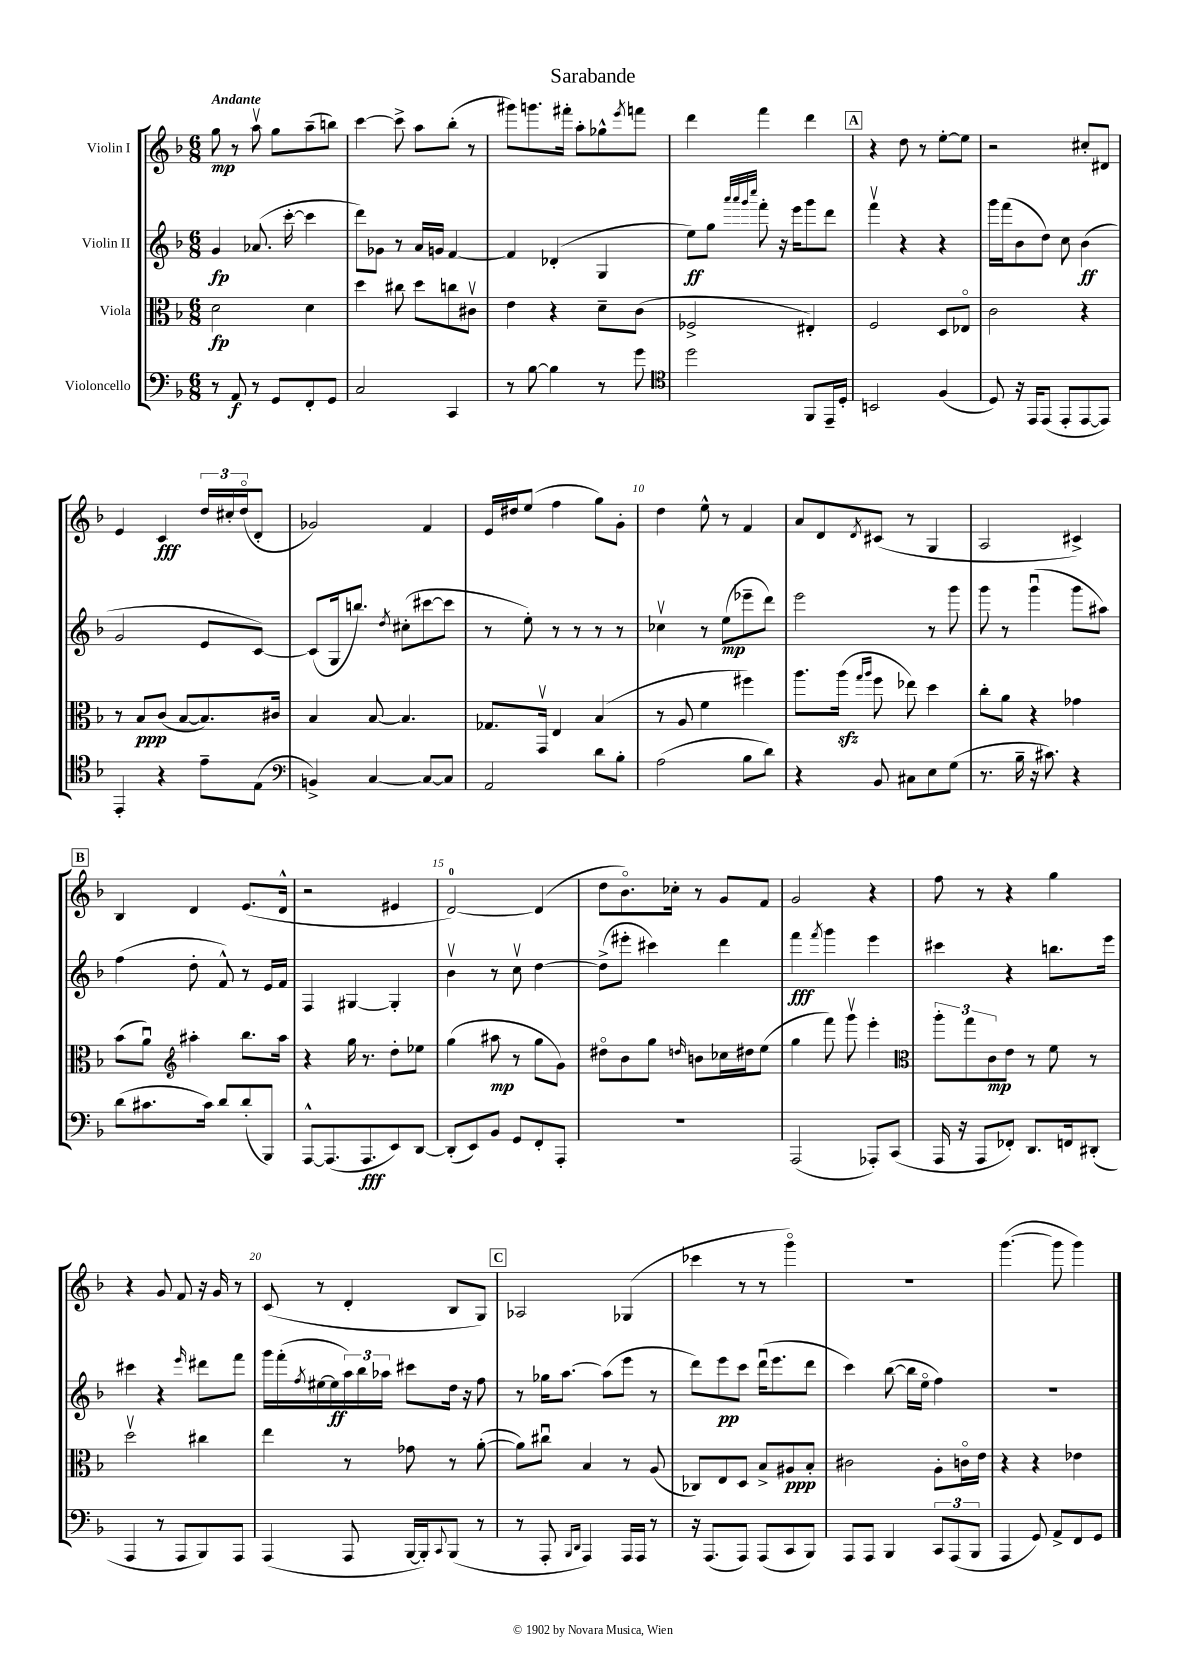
\header { title = "Sarabande" }
<<
\new StaffGroup <<
\new Staff = "s0" \with { instrumentName = "Violin I" } {
    \clef treble \key f \major \numericTimeSignature \time 6/8 \tempo "Andante"
    g''8\mp r8 a''8\upbow g''8 a''8--( b''8) |
    c'''4~ c'''8-> a''8 bes''8-.( r8 |
    gis'''8) g'''8. fis'''16-. a''8-. ges''8-^ \acciaccatura { e'''8 } f'''8 |
    d'''4 f'''4 d'''4 |
    \mark \markup { \box "A" } r4 d''8 r8 e''8~-. e''8 |
    r2 cis''8-. dis'8 |
    e'4 c'4\fff \tuplet 3/2 { d''16 cis''16-. d''16\flageolet( } d'8-. |
    ges'2) f'4 |
    e'16 dis''16 e''8( f''4 g''8) g'8-. |
    d''4 e''8-^ r8 f'4 |
    a'8 d'8 \acciaccatura { d'8 } cis'8( r8 g4 |
    a2 cis'4->) |
    \mark \markup { \box "B" } bes4 d'4 e'8.( d'16-^ |
    r2 eis'4 |
    d'2-0~) d'4( |
    d''8 bes'8.\flageolet) ces''16-. r8 g'8 f'8 |
    g'2 r4 |
    f''8 r8 r4 g''4 |
    r4 g'8 f'8 r16 g'16 r8 |
    c'8( r8 d'4-. bes8 g8) |
    \mark \markup { \box "C" } aes2 ges4( |
    ces'''4 r8 r8 g'''4\flageolet) |
    R2. |
    g'''4.~( g'''8 g'''4) \bar "|." |
}
\new Staff = "s1" \with { instrumentName = "Violin II" } {
    \clef treble \key f \major \numericTimeSignature \time 6/8
    g'4\fp aes'8.( c'''16~-. c'''4 |
    d'''8) ges'8 r8 a'16 g'16 f'4~ |
    f'4 des'4-.( g4 |
    e''8\ff) g''8 \grace { a'''32 a'''32 g'''32 c''''32 } f'''8-. r16 e'''16 g'''8 d'''8 |
    \mark \markup { \box "A" } f'''4\upbow r4 r4 |
    g'''16 f'''16( bes'8 d''8) c''8 bes'4\ff( |
    g'2 e'8 c'8~) |
    c'8( g16 b''8.) \acciaccatura { d''8 } cis''8-.( cis'''8~ cis'''8 |
    r8 e''8-.) r8 r8 r8 r8 |
    ces''4\upbow r8 e''8\mp( ees'''8-- d'''8) |
    e'''2 r8 g'''8 |
    g'''8 r8 g'''4\downbow( g'''8 ais''8) |
    \mark \markup { \box "B" } f''4( d''8-. f'8-^) r8 e'16 f'16 |
    f4 gis4~ gis4-. |
    bes'4\upbow r8 c''8\upbow d''4~ |
    d''8->( eis'''8-. cis'''4) d'''4 |
    f'''4\fff \acciaccatura { f'''8 } g'''4 e'''4 |
    cis'''4 r4 b''8. e'''16 |
    cis'''4 r4 \grace { e'''16 } dis'''8 f'''8 |
    g'''16 f'''16-.( \acciaccatura { f''8 } eis''16~ eis''16\ff \tuplet 3/2 { a''16) bes''16 aes''16 } cis'''8 d''16 r16 f''8 |
    \mark \markup { \box "C" } r8 ges''16 a''8.~ a''8( e'''8 r8 |
    d'''8) e'''8\pp c'''8 d'''16\downbow( e'''8. d'''8 |
    c'''4) bes''8~( bes''16 e''16\flageolet f''4) |
    R2. \bar "|." |
}
\new Staff = "s2" \with { instrumentName = "Viola" } {
    \clef alto \key f \major \numericTimeSignature \time 6/8
    d'2\fp d'4 |
    d''4 cis''8 d''8 c''8 cis'8\upbow |
    e'4 r4 d'8-- c'8( |
    fes2-> eis4-.) |
    \mark \markup { \box "A" } f2 d8 ees8\flageolet |
    c'2 r4 |
    r8 bes8\ppp c'8( bes8~ bes8.) cis'16 |
    bes4 bes8~ bes4. |
    ges8. g,16\upbow e4 bes4( |
    r8 a8 f'4 fis''4) |
    a''8. a''16\sfz( \grace { g''16 a''16 } f''8 ees''8) d''4 |
    c''8-. a'8 r4 ges'4 |
    \mark \markup { \box "B" } bes'8( a'8\downbow) \clef treble ais''4-. bes''8. ais''16 |
    r4 g''16 r8. d''8-. ees''8 |
    g''4( ais''8\mp r8 g''8 g'8) |
    dis''8\flageolet bes'8 g''8 \grace { d''16 } b'8 ces''16 dis''16 e''8( |
    g''4 f'''8) g'''8\upbow e'''4-. |
    \clef alto \tuplet 3/2 { a''8-. g''8 c'8\mp } e'8 r8 f'8 r8 |
    d''2\upbow cis''4 |
    e''4 r8 ges'8 r8 a'8~-.( |
    \mark \markup { \box "C" } a'8) cis''8\downbow bes4 r8 a8( |
    ces8) e8 d8 bes8-> ais8\ppp bes8-. |
    cis'2 a8-. c'16\flageolet e'16 |
    r4 r4 ees'4 \bar "|." |
}
\new Staff = "s3" \with { instrumentName = "Violoncello" } {
    \clef bass \key f \major \numericTimeSignature \time 6/8
    r8 a,8\f r8 g,8 f,8-. g,8 |
    c2 c,4 |
    r8 bes8~ bes4 r8 g'8 |
    \clef tenor d''2 f,8 e,16-- d16-. |
    \mark \markup { \box "A" } b,2 f4( |
    d8) r16 e,16 e,8( e,8-. e,8~ e,8) |
    e,4-. r4 e'8-- e8( |
    \clef bass b,4->) c4~ c8~ c8 |
    a,2 d'8 bes8-. |
    a2( bes8 d'8) |
    r4 bes,8 cis8 e8 g8( |
    r8. bes16-- r16 cis'8.) r4 |
    \mark \markup { \box "B" } d'8( cis'8. cis'16) d'8 d'8-.( bes,,8) |
    a,,8~-^ a,,8.( a,,8.\fff e,8) d,8~ |
    d,8-.( e,8) bes,8 g,8 f,8-. a,,8-. |
    R2. |
    a,,2( aes,,8-.) c,8( |
    a,,16 r16 a,,8 fes,8-.) d,8. f,16 dis,8-.( |
    a,,4 r8 a,,8 bes,,8) a,,8 |
    a,,4( a,,8 bes,,16~ bes,,16-.) \appoggiatura { c,8 } bes,,8( r8 |
    \mark \markup { \box "C" } r8 a,,8-. \grace { bes,,16 d,16 } a,,4) a,,16 a,,16 r8 |
    r16 a,,8.( a,,8) a,,8( c,8 bes,,8) |
    a,,8 a,,8 bes,,4 \tuplet 3/2 { c,8 a,,8( bes,,8 } |
    a,,4 g,8) a,8-> f,8 g,8 \bar "|." |
}
>>
>>
\layout { \context { \Score \override BarNumber.break-visibility = ##(#f #t #t) barNumberVisibility = #(every-nth-bar-number-visible 5) } }
